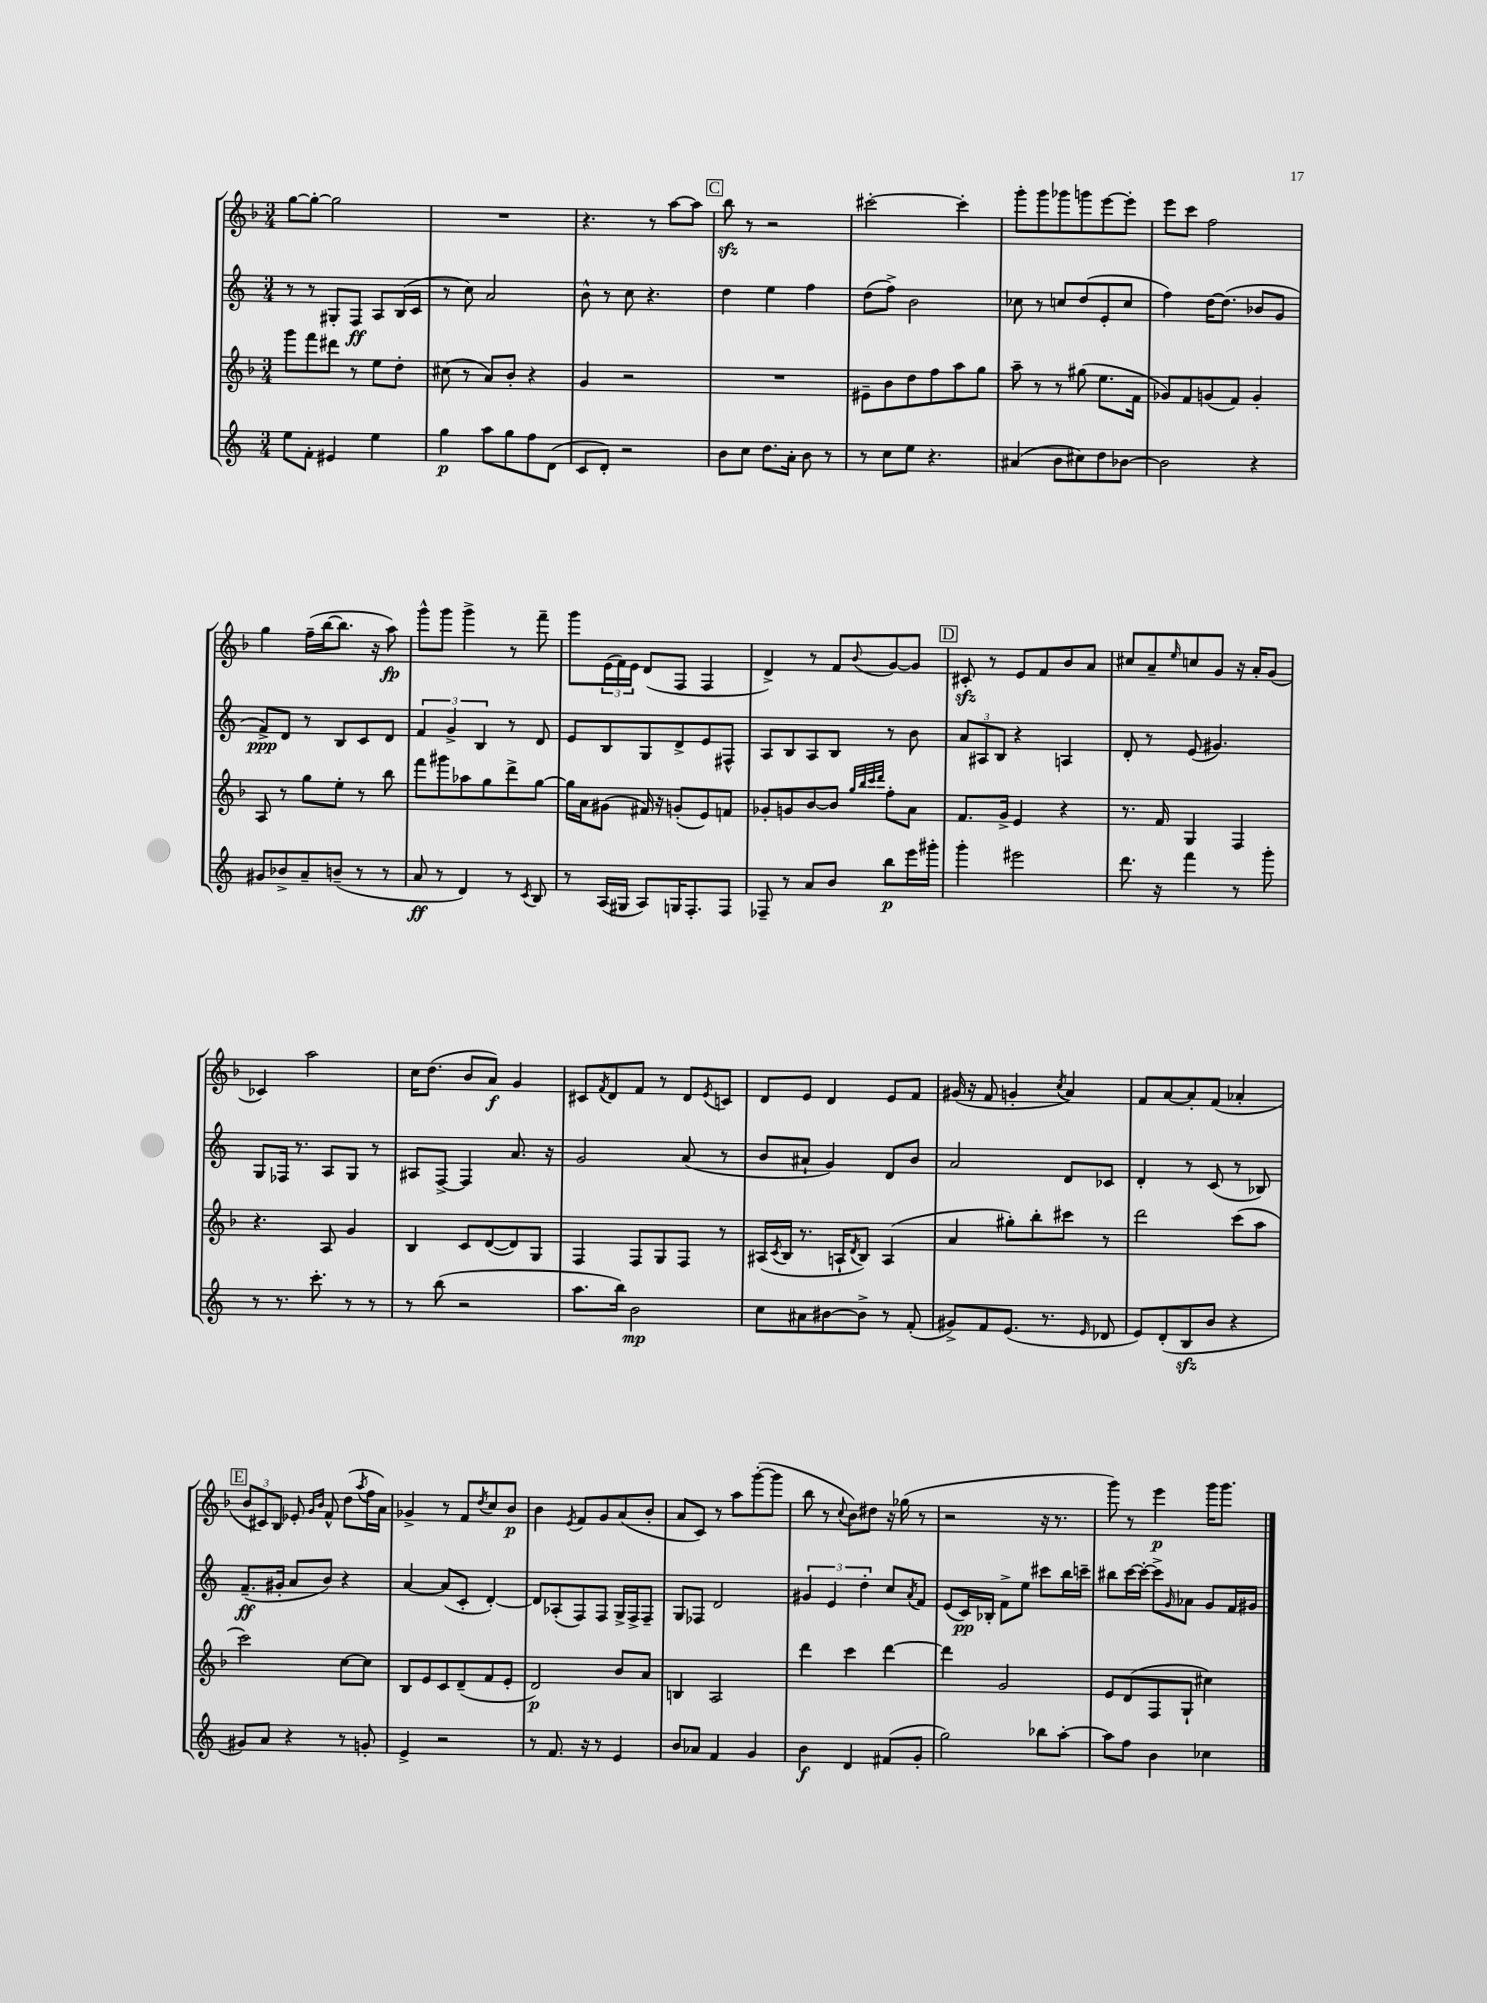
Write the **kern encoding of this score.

**kern	**dynam	**kern	**dynam	**kern	**dynam	**kern	**dynam
*part4	*part4	*part3	*part3	*part2	*part2	*part1	*part1
*staff4	*staff4	*staff3	*staff3	*staff2	*staff2	*staff1	*staff1
*clefG2	*	*clefG2	*	*clefG2	*	*clefG2	*
*k[]	*	*k[b-]	*	*k[]	*	*k[b-]	*
*M3/4	*	*M3/4	*	*M3/4	*	*M3/4	*
=22	=22	=22	=22	=22	=22	=22	=22
8ee\L	.	8ggg\L	.	8r	.	[8gg\L	.
8f'\J	.	8fff\	.	8r	.	8gg'\J_	.
4e#X/	.	8ddd#X\J	.	8G#X'/L	.	2gg\]	.
.	.	8r	.	8F/J	ff	.	.
4ee\	.	8ee\L	.	8A/L	.	.	.
.	.	8dd'\J	.	(16B/L	.	.	.
.	.	.	.	16c/JJ	.	.	.
=23	=23	=23	=23	=23	=23	=23	=23
4gg\	p	(8cc#X\	.	8r	.	2.r	.
.	.	8r	.	8cc\)	.	.	.
8aa\L	.	8a/L)	.	2a/	.	.	.
8gg\	.	8b-'/J	.	.	.	.	.
8ff\	.	4r	.	.	.	.	.
(8d\J	.	.	.	.	.	.	.
=24	=24	=24	=24	=24	=24	=24	=24
8c/L	.	4g/	.	8b^^\	.	4.r	.
8d'/J)	.	.	.	8r	.	.	.
2r	.	2r	.	8cc\	.	.	.
.	.	.	.	4.r	.	8r	.
.	.	.	.	.	.	[8aa\L	.
.	.	.	.	.	.	8aa\J]	.
!!LO:REH:place=s1:t=C
=25	=25	=25	=25	=25	=25	=25	=25
8b\L	.	2.r	.	4dd\	.	8bb-zz\	.
8cc\J	.	.	.	.	.	8r	.
8.dd\L	.	.	.	4ee\	.	2r	.
16a'\Jk	.	.	.	.	.	.	.
8b\	.	.	.	4ff\	.	.	.
8r	.	.	.	.	.	.	.
=26	=26	=26	=26	=26	=26	=26	=26
8r	.	8e#X~\L	.	(8dd\L	.	[2ccc#X'\	.
8cc\L	.	8b-\	.	8ff^\J)	.	.	.
8ee\J	.	8dd\	.	2b\	.	.	.
4.r	.	8ff\	.	.	.	.	.
.	.	8aa\	.	.	.	4ccc#'\]	.
.	.	8gg\J	.	.	.	.	.
=27	=27	=27	=27	=27	=27	=27	=27
(4a#X/	.	8aa~\	.	8cc-X\	.	8ggg'\L	.
.	.	8r	.	8r	.	8ggg\	.
8b\L	.	8r	.	8ccn/L	.	8ggg-X\	.
8cc#X\)	.	(8gg#X\	.	(8dd/	.	8gggn\	.
8dd\	.	8.ee\L	.	8e'/	.	[8eee\	.
[8b-X\J	.	.	.	8cc/J	.	8eee'\J]	.
.	.	16f\Jk	.	.	.	.	.
=28	=28	=28	=28	=28	=28	=28	=28
2b-\]	.	8g-X/L)	.	4ff\)	.	8eee\L	.
.	.	8f/	.	.	.	8ccc\J	.
.	.	(8gn/	.	[16dd\KL	.	2ff\	.
.	.	.	.	(8.dd\J]	.	.	.
.	.	8f/J)	.	.	.	.	.
4r	.	4g'/	.	8b-X/L	.	.	.
.	.	.	.	8g/J	.	.	.
!!LO:LB:g=z
=29	=29	=29	=29	=29	=29	=29	=29
8g#X/L	.	8A/	.	8f^/L)	ppp	4gg\	.
8b-X^/	.	8r	.	8d/J	.	.	.
8a~/	.	8gg\L	.	8r	.	(16ff~\LL	.
.	.	.	.	.	.	[16bb-\J	.
(8bn~/J	.	8ee'\J	.	8B/L	.	8.bb-\J]	.
8r	.	8r	.	8c/	.	.	.
.	.	.	.	.	.	16r	.
8r	.	8bb-\	.	8d/J	.	8aa\)	fp
=30	=30	=30	=30	=30	=30	=30	=30
8a/	ff	8fff\L	.	6f/	.	8ggg^^\L	.
8r	.	8ggg#X\	.	.	.	8ggg\J	.
.	.	.	.	6g^/	.	.	.
4d/)	.	8aa-X\	.	.	.	4ggg^\	.
.	.	.	.	6B/	.	.	.
.	.	8gg\	.	.	.	.	.
8r	.	8ddd^\	.	8r	.	8r	.
8qc/	.	.	.	.	.	.	.
8B/	.	[8gg\J	.	8d/	.	8fff~\	.
=31	=31	=31	=31	=31	=31	=31	=31
8r	.	16gg\LL]	.	8e/L	.	8ggg\L	.
.	.	16a\J	.	.	.	.	.
(16A/LL	.	(8g#X\J	.	8B/	.	(24e\L	.
.	.	.	.	.	.	24f\)	.
16G#X/JJ	.	.	.	.	.	.	.
.	.	.	.	.	.	24e\JJ	.
8A/L)	.	16f#X/)	.	8G/	.	(8d/L	.
.	.	16r	.	.	.	.	.
16Gn/K	.	(8gn'/L	.	8d^/	.	8F/J	.
8.F'/	.	.	.	.	.	.	.
.	.	8e/)	.	8e/	.	4F/	.
8F/J	.	8fn/J	.	8F#X^^/J	.	.	.
=32	=32	=32	=32	=32	=32	=32	=32
8F-X~/	.	8g-X'/L	.	8A/L	.	4d^/)	.
8r	.	8gn/	.	8B/	.	.	.
8a/L	.	[8b-/	.	8A/	.	8r	.
8b/J	.	8b-/J]	.	8B/J	.	8f/L	.
.	.	32qqgg/LLL	.	.	.	.	.
.	.	32qqbb-/	.	.	.	.	.
.	.	32qqccc/	.	.	.	.	.
.	.	32qqddd/JJJ	.	.	.	8qqb-/	.
8bb\L	p	8ff'\L	.	8r	.	[8g/	.
16eee\L	.	8a\J	.	8b\	.	8g/J]	.
16ggg#X'\JJ	.	.	.	.	.	.	.
!!LO:REH:place=s1:t=D
=33	=33	=33	=33	=33	=33	=33	=33
4ggg'\	.	8.f/L	.	12a/L	.	8c#Xzz'/	.
.	.	.	.	12A#X/	.	.	.
.	.	.	.	.	.	8r	.
.	.	.	.	12B/J	.	.	.
.	.	16g^/Jk	.	.	.	.	.
2eee#X\	.	4e/	.	4r	.	8e/L	.
.	.	.	.	.	.	8f/	.
.	.	4r	.	4An/	.	8b-/	.
.	.	.	.	.	.	8a/J	.
=34	=34	=34	=34	=34	=34	=34	=34
8.ddd\	.	8.r	.	8d'/	.	8cc#X/L	.
.	.	.	.	8r	.	8a~/	.
16r	.	16f/	.	.	.	.	.
.	.	.	.	.	.	16qqee/	.
4fff\	.	4G/	.	(8e/	.	8ccn/	.
.	.	.	.	4.g#X/)	.	8g/J	.
8r	.	4F/	.	.	.	16r	.
.	.	.	.	.	.	16a'/KL	.
8ggg'\	.	.	.	.	.	(8g/J	.
!!LO:LB:g=z
=35	=35	=35	=35	=35	=35	=35	=35
8r	.	4.r	.	8G/L	.	4c-X/)	.
8.r	.	.	.	16F-X/Jk	.	.	.
.	.	.	.	8.r	.	.	.
.	.	.	.	.	.	2aa\	.
8.ccc'\	.	.	.	.	.	.	.
.	.	8A/	.	8A/L	.	.	.
8r	.	4g/	.	8G/J	.	.	.
8r	.	.	.	8r	.	.	.
=36	=36	=36	=36	=36	=36	=36	=36
8r	.	4B-/	.	8A#X/L	.	16cc\KL	.
.	.	.	.	.	.	(8.dd\J	.
(8bb\	.	.	.	[8F^/J	.	.	.
2r	.	8c/L	.	4F/]	.	8b-/L	.
.	.	([8d/	.	.	.	8a/J)	f
.	.	8d/])	.	8.a/	.	4g/	.
.	.	8G/J	.	.	.	.	.
.	.	.	.	16r	.	.	.
=37	=37	=37	=37	=37	=37	=37	=37
8.aa\L	.	4F/	.	2g/	.	8c#X/L	.
.	.	.	.	.	.	8qf/	.
.	.	.	.	.	.	8d/	.
16bb\Jk)	.	.	.	.	.	.	.
2b\	mp	8F/L	.	.	.	8f/J	.
.	.	8G/	.	.	.	8r	.
.	.	8F/J	.	(8a/	.	8d/L	.
.	.	.	.	.	.	8qe/	.
.	.	8r	.	8r	.	8cn/J	.
=38	=38	=38	=38	=38	=38	=38	=38
8cc\L	.	(16A#X/LL	.	8b/L	.	8d/L	.
.	.	8qc/	.	.	.	.	.
.	.	16B-/JJ	.	.	.	.	.
8a#X\	.	8.r	.	8a#X`/J	.	8e/J	.
[8b#X\	.	.	.	4g/)	.	4d/	.
.	.	16An`/KL	.	.	.	.	.
.	.	8qd/	.	.	.	.	.
8b#^\J]	.	8B-/J)	.	.	.	.	.
8r	.	(4A/	.	8d/L	.	8e/L	.
(8f'/	.	.	.	8b/J	.	8f/J	.
=39	=39	=39	=39	=39	=39	=39	=39
8g#X^/L)	.	4a/	.	2a/	.	(16g#X/	.
.	.	.	.	.	.	16r	.
8f/	.	.	.	.	.	8f/	.
(8.e/J	.	8gg#X'\L)	.	.	.	4gn'/	.
.	.	8bb-'\	.	.	.	.	.
8.r	.	.	.	.	.	.	.
.	.	.	.	.	.	8qcc/	.
.	.	8ccc#X\J	.	8d/L	.	4a/)	.
16qqe/	.	.	.	.	.	.	.
8d-X/	.	8r	.	8c-X/J	.	.	.
=40	=40	=40	=40	=40	=40	=40	=40
8e/L)	.	2ddd\	.	4d'/	.	8f/L	.
(8d'/	.	.	.	.	.	[8a/	.
8Bzz/	.	.	.	8r	.	8a'/]	.
8b/J	.	.	.	(8c/	.	(8f/J	.
4r	.	(8ccc\L	.	8r	.	4a-X'/	.
.	.	8aa\J	.	8B-X/)	.	.	.
!!LO:LB:g=z
!!LO:REH:place=s1:t=E
=41	=41	=41	=41	=41	=41	=41	=41
8g#X/L)	.	2ccc\)	.	(8.f~/L	ff	12b-/L	.
.	.	.	.	.	.	12c#X/)	.
8a/J	.	.	.	.	.	.	.
.	.	.	.	.	.	12B-/J	.
.	.	.	.	16g#X'/Jk	.	.	.
4r	.	.	.	8a/L	.	8e-X'/	.
.	.	.	.	.	.	16qqg/LL	.
.	.	.	.	.	.	16qqb-/JJ	.
.	.	.	.	8b/J)	.	8f^^/	.
8r	.	[8cc\L	.	4r	.	(8dd\L	.
.	.	.	.	.	.	8qaa/	.
8gn'/	.	8cc\J]	.	.	.	16ff\L	.
.	.	.	.	.	.	16a\JJ)	.
=42	=42	=42	=42	=42	=42	=42	=42
4e^/	.	8B-/L	.	[4a/	.	4g-X^/	.
.	.	8e/	.	.	.	.	.
2r	.	8c/	.	(8a/L]	.	8r	.
.	.	(8d~/	.	8c'/J	.	8f/L	.
.	.	.	.	.	.	8qdd/	.
.	.	8f/	.	[4d'/)	.	8cc/	.
.	.	8e'/J	.	.	.	8b-/J	p
=43	=43	=43	=43	=43	=43	=43	=43
8r	.	2d/)	p	8d/L]	.	4b-\	.
8.f/	.	.	.	(8A-X'/	.	.	.
.	.	.	.	.	.	8qe/	.
.	.	.	.	8F/)	.	8f/L	.
16r	.	.	.	.	.	.	.
8r	.	.	.	8F/J	.	8g/	.
4e/	.	8b-/L	.	16G^/LL	.	(8a/	.
.	.	.	.	16F^/J	.	.	.
.	.	8a/J	.	8F~/J	.	8b-'/J	.
=44	=44	=44	=44	=44	=44	=44	=44
8b/L	.	4Bn/	.	8G/L	.	8a/L	.
8a-X/J	.	.	.	8F-X/J	.	8c/J)	.
4f/	.	2A/	.	2d/	.	8r	.
.	.	.	.	.	.	8aa\L	.
4g/	.	.	.	.	.	([8ggg'\	.
.	.	.	.	.	.	8ggg\J]	.
=45	=45	=45	=45	=45	=45	=45	=45
4b\	f	4ddd\	.	6g#X/	.	8bb-\	.
.	.	.	.	.	.	8r	.
.	.	.	.	6e/	.	.	.
.	.	.	.	.	.	8qqcc/	.
4d/	.	4ccc\	.	.	.	8b-\L)	.
.	.	.	.	6dd'\	.	.	.
.	.	.	.	.	.	8dd#X\J	.
(8f#X/L	.	[4ddd\	.	8cc/L	.	16r	.
.	.	.	.	.	.	(16gg-X\	.
.	.	.	.	8qa/	.	.	.
8g'/J	.	.	.	8f/J	.	8r	.
=46	=46	=46	=46	=46	=46	=46	=46
2gg\)	.	4ddd\]	.	(8e/L	.	2r	.
.	.	.	.	16c/L)	pp	.	.
.	.	.	.	16B-X'/JJ	.	.	.
.	.	2g/	.	8f^\L	.	.	.
.	.	.	.	8ee\J	.	.	.
8bb-X\L	.	.	.	8ccc#X\L	.	16r	.
.	.	.	.	.	.	8.r	.
[8aa'\J	.	.	.	16bb\L	.	.	.
.	.	.	.	16cccn~\JJ	.	.	.
=47	=47	=47	=47	=47	=47	=47	=47
8aa\L]	.	8e/L	.	8bb#X\L	.	8ggg\)	.
8ff\J	.	(8d/	.	[16ccc\L	.	8r	.
.	.	.	.	16ccc'\JJ_	.	.	.
4b\	.	8F/	.	8ccc^\L]	.	4eee\	p
.	.	.	.	16qqg/	.	.	.
.	.	8G`/J	.	8a-X\J	.	.	.
4cc-X\	.	4cc#X\)	.	8g/L	.	16ggg\KL	.
.	.	.	.	.	.	8.ggg\J	.
.	.	.	.	16f/L	.	.	.
.	.	.	.	16g#X/JJ	.	.	.
==	==	==	==	==	==	==	==
*-	*-	*-	*-	*-	*-	*-	*-
